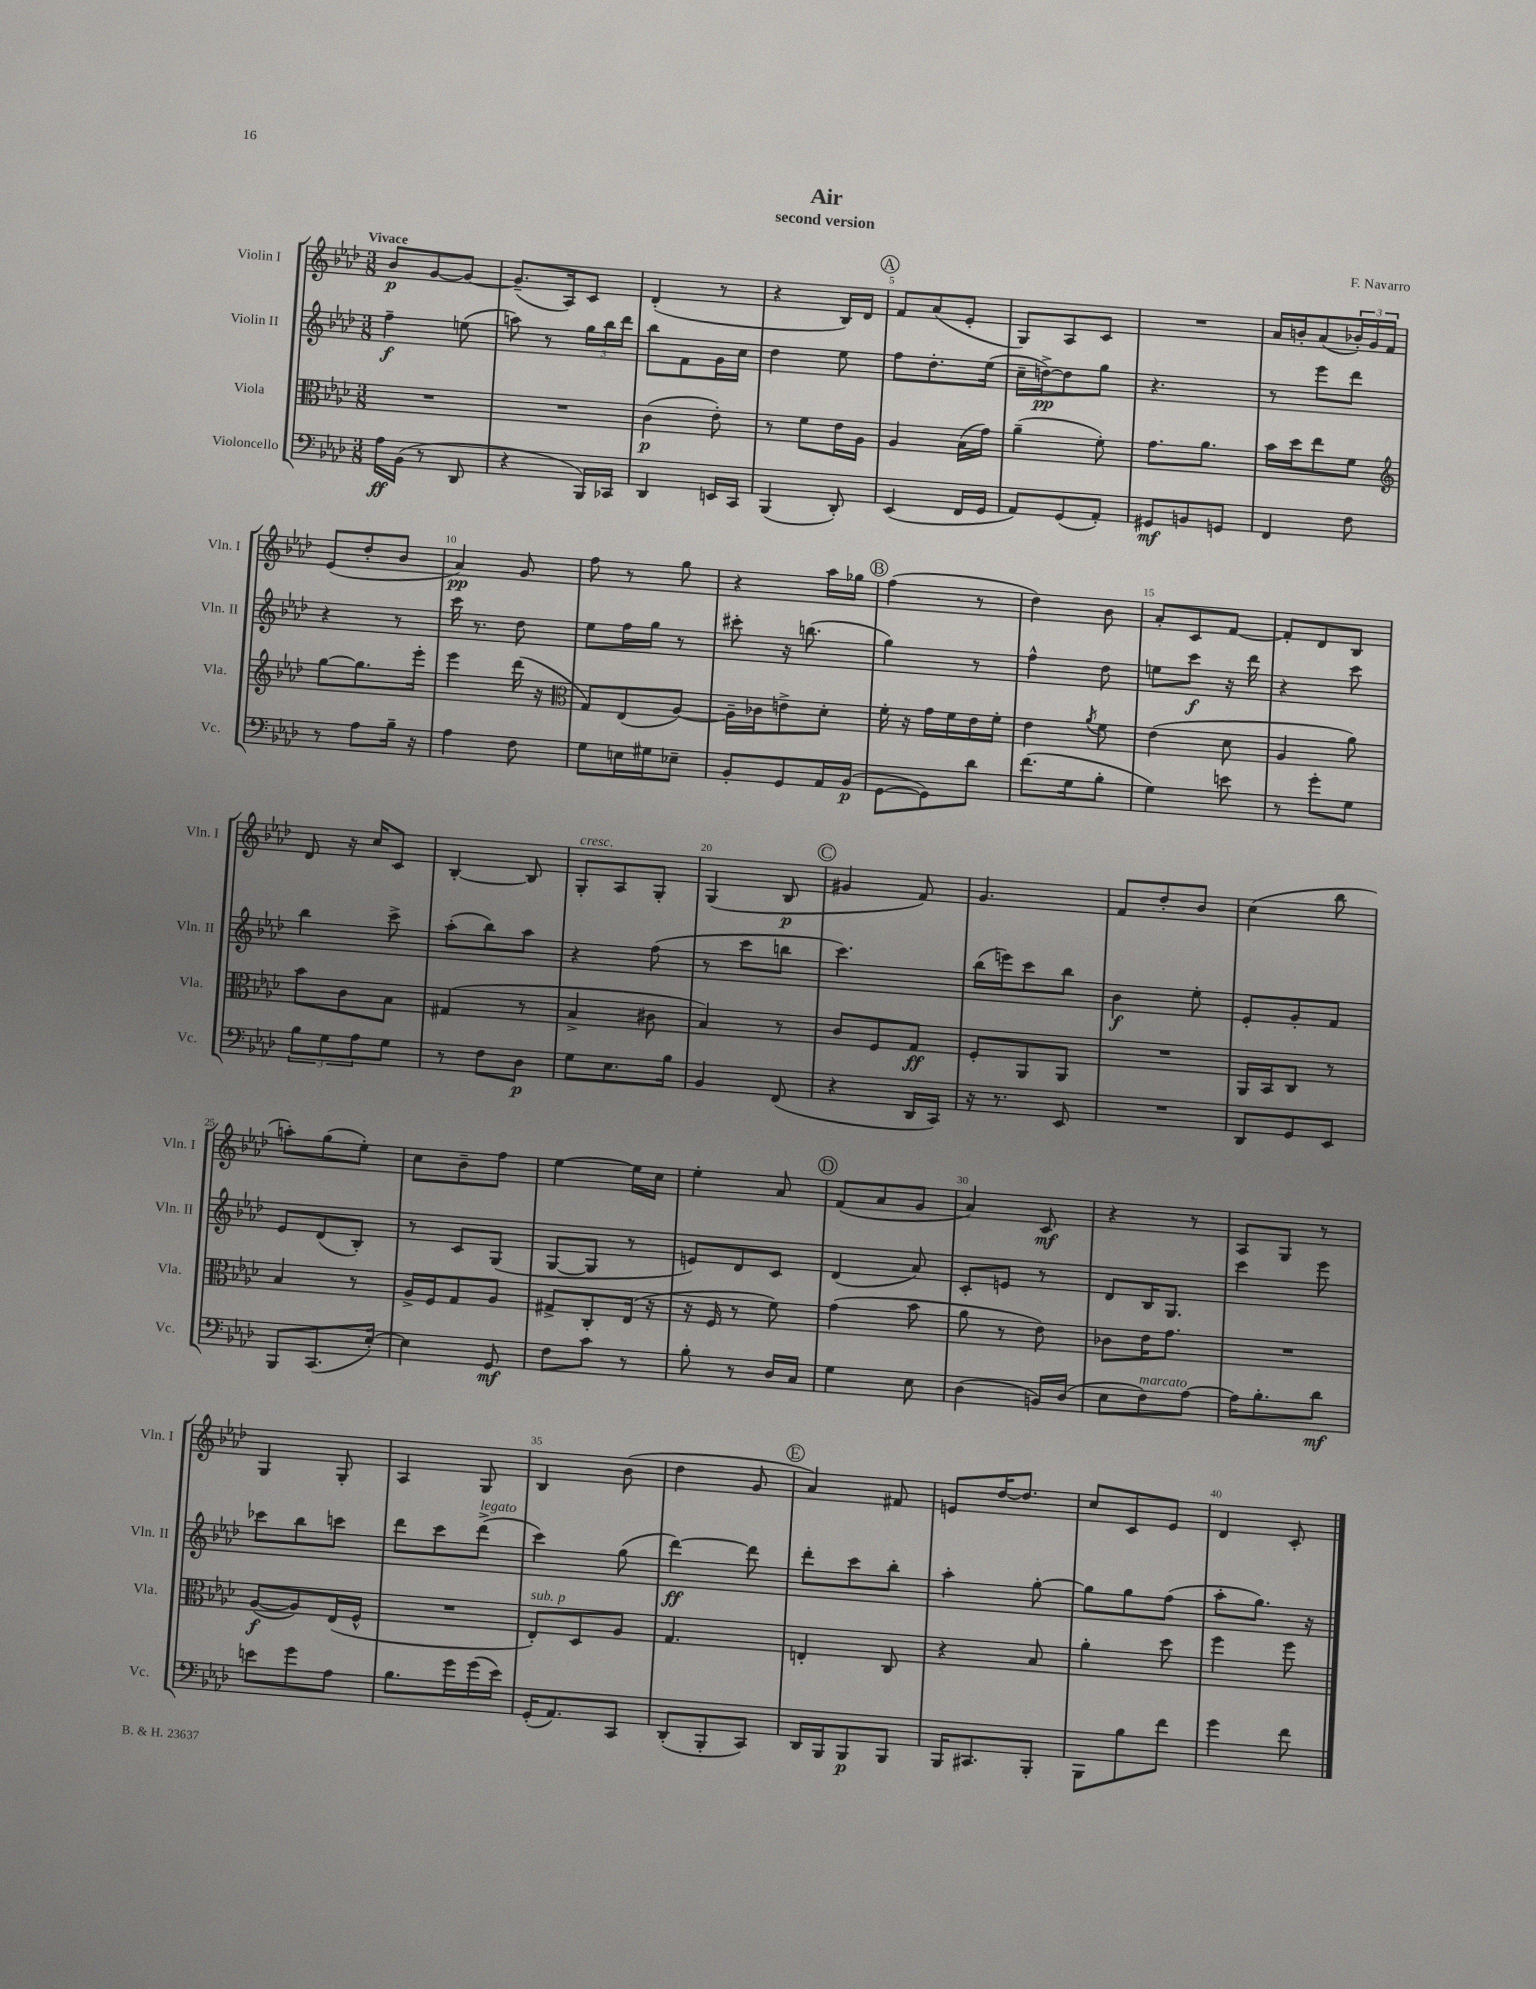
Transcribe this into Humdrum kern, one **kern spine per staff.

**kern	**dynam	**kern	**dynam	**kern	**dynam	**kern	**dynam
*part4	*part4	*part3	*part3	*part2	*part2	*part1	*part1
*staff4	*staff4	*staff3	*staff3	*staff2	*staff2	*staff1	*staff1
*I"Violoncello	*	*I"Viola	*	*I"Violin II	*	*I"Violin I	*
*I'Vc.	*	*I'Vla.	*	*I'Vln. II	*	*I'Vln. I	*
*clefF4	*	*clefC3	*	*clefG2	*	*clefG2	*
*k[b-e-a-d-]	*	*k[b-e-a-d-]	*	*k[b-e-a-d-]	*	*k[b-e-a-d-]	*
*M3/8	*	*M3/8	*	*M3/8	*	*M3/8	*
=1	=1	=1	=1	=1	=1	=1	=1
!	!	!	!	!	!	!LO:TX:a:B:t=Vivace	!
16A-\LL	ff	4.r	.	4ff~\	f	8b-/L	p
(16BB-\JJ	.	.	.	.	.	.	.
8r	.	.	.	.	.	[8g/	.
8DD-/	.	.	.	(8een\	.	8g/J_	.
=2	=2	=2	=2	=2	=2	=2	=2
4r	.	4.r	.	8aan\)	.	(8.g~/L]	.
.	.	.	.	8r	.	.	.
.	.	.	.	.	.	16A-/k)	.
16BBB-/LL)	.	.	.	24gg\LL	.	8c/J	.
.	.	.	.	24bb-\	.	.	.
16CC-X/JJ	.	.	.	.	.	.	.
.	.	.	.	24ddd-\JJ	.	.	.
=3	=3	=3	=3	=3	=3	=3	=3
4DD-/	.	(4c\	p	8bb-\L	.	(4d-'/	.
.	.	.	.	8f\	.	.	.
16EEn/LL	.	8e-'\)	.	16g\L	.	8r	.
16CC/JJ	.	.	.	16cc\JJ	.	.	.
=4	=4	=4	=4	=4	=4	=4	=4
(4BBB-/	.	8r	.	4dd-\	.	4r	.
.	.	8f\L	.	.	.	.	.
8DD-'/)	.	16e-\L	.	8ee-\	.	16B-/LL)	.
.	.	16A-\JJ	.	.	.	16d-/JJ	.
!!LO:REH:place=s1:t=A
=5	=5	=5	=5	=5	=5	=5	=5
(4EE-/	.	4A-/	.	8ff\L	.	8f/L	.
.	.	.	.	8.dd-'\	.	(8a-/	.
16FF/LL	.	(16B-\LL	.	.	.	8e-'/J	.
16GG/JJ	.	16g\JJ)	.	(16ee-\Jk	.	.	.
=6	=6	=6	=6	=6	=6	=6	=6
8AA-/L)	.	(4a-~\	.	16cc~\LL	.	8G/L)	.
.	.	.	.	[16ddn^\J)	pp	.	.
(8GG/	.	.	.	8dd\]	.	8A-/	.
8AA-'/J)	.	8f'\)	.	8gg\J	.	8c/J	.
=7	=7	=7	=7	=7	=7	=7	=7
8GG#X/L	mf	8.g\L	.	4.r	.	4.r	.
8BBn/	.	.	.	.	.	.	.
.	.	8.a-\J	.	.	.	.	.
8GGn/J	.	.	.	.	.	.	.
=8	=8	=8	=8	=8	=8	=8	=8
4FF/	.	16b-\LL	.	8r	.	16a-/LL	.
.	.	16dd-\J	.	.	.	16bn'/J	.
.	.	8ee-\	.	8eee-\L	.	(8a-/	.
8F\	.	8f\J	.	8ddd-\J	.	24b-X'/L)	.
.	.	.	.	.	.	24g/	.
.	.	.	.	.	.	24f/JJ	.
!!LO:LB:g=z
=9	=9	=9	=9	=9	=9	=9	=9
*	*	*clefG2	*	*	*	*	*
8r	.	[8gg\L	.	4r	.	(8e-/L	.
8A-\L	.	8.gg\]	.	.	.	8dd-'/	.
16B-~\Jk	.	.	.	8r	.	8b-/J	.
16r	.	16eee-'\Jk	.	.	.	.	.
=10	=10	=10	=10	=10	=10	=10	=10
4A-\	.	4eee-\	.	16ccc\	.	4a-/)	pp
.	.	.	.	8.r	.	.	.
8F\	.	(16ddd-\	.	8dd-\	.	8g/	.
.	.	16r	.	.	.	.	.
=11	=11	=11	=11	=11	=11	=11	=11
*	*	*clefC3	*	*	*	*	*
8G\L	.	8G/L)	.	8ee-\L	.	8ff\	.
16En\L	.	(8E-/	.	16ff\L	.	8r	.
16G#X\J	.	.	.	16gg\JJ	.	.	.
8E-X~\J	.	[8A-/J)	.	8r	.	8gg\	.
=12	=12	=12	=12	=12	=12	=12	=12
8BB-'/L	.	16A-~\LL]	.	8ccc#X'\	.	4r	.
.	.	16c-X\J	.	.	.	.	.
8GG/	.	8en^\	.	16r	.	.	.
.	.	.	.	(8.bbn\	.	.	.
16AA-/L	.	8d-'\J	.	.	.	16aa-\LL	.
(16BB-/JJ	p	.	.	.	.	16gg-X\JJ	.
!!LO:REH:place=s1:t=B
=13	=13	=13	=13	=13	=13	=13	=13
[8GG\L	.	16f'\	.	4gg\)	.	(4ff\	.
.	.	16r	.	.	.	.	.
8GG\])	.	16g\LL	.	.	.	.	.
.	.	16f\	.	.	.	.	.
8d-\J	.	16e-\	.	8r	.	8r	.
.	.	16f'\JJ	.	.	.	.	.
=14	=14	=14	=14	=14	=14	=14	=14
(8.f\L	.	4e-\	.	4ff^^\	.	4dd-\)	.
16G\k	.	.	.	.	.	.	.
.	.	8qa-/	.	.	.	.	.
8B-'\J	.	8f\	.	8dd-\	.	8b-\	.
=15	=15	=15	=15	=15	=15	=15	=15
4G\)	.	(4e-\	.	8een\L	.	8a-'/L	.
.	.	.	.	8ccc\J	f	8c/	.
8en\	.	8d-\	.	16r	.	[8f/J	.
.	.	.	.	16ddd-\	.	.	.
=16	=16	=16	=16	=16	=16	=16	=16
8r	.	4A-/	.	4r	.	8f'/L]	.
8g'\L	.	.	.	.	.	8d-/	.
8G\J	.	8a-\)	.	8ccc\	.	8B-/J	.
!!LO:LB:g=z
=17	=17	=17	=17	=17	=17	=17	=17
12B-\L	.	8b-\L	.	4bb-\	.	8d-/	.
12G\	.	.	.	.	.	.	.
.	.	8c\	.	.	.	16r	.
12A-\	.	.	.	.	.	.	.
.	.	.	.	.	.	16cc/KL	.
8G\J	.	8B-\J	.	8ccc^\	.	8c/J	.
=18	=18	=18	=18	=18	=18	=18	=18
8r	.	(4G#X/	.	(8aa-'\L	.	[4B-'/	.
8F\L	.	.	.	8bb-\)	.	.	.
8D-\J	p	8r	.	8aa-\J	.	8B-/]	.
=19	=19	=19	=19	=19	=19	=19	=19
!	!	!	!	!	!	!LO:TX:a:i:t=cresc.	!
8G\L	.	4B-^/	.	4r	.	8G'/L	.
8.E-\	.	.	.	.	.	8A-/	.
.	.	8c#X\	.	(8ff\	.	8G'/J	.
16B-\Jk	.	.	.	.	.	.	.
=20	=20	=20	=20	=20	=20	=20	=20
4BB-/	.	4B-/)	.	8r	.	(4G/	.
.	.	.	.	8ccc\L	.	.	.
(8FF/	.	8r	.	8bbn\J	.	8B-/	p
!!LO:REH:place=s1:t=C
=21	=21	=21	=21	=21	=21	=21	=21
4r	.	8c/L	.	4.ccc\)	.	4g#X/	.
.	.	8F/	.	.	.	.	.
16DD-/LL	.	8G/J	ff	.	.	8f/)	.
16CC/JJ)	.	.	.	.	.	.	.
=22	=22	=22	=22	=22	=22	=22	=22
16r	.	8F'/L	.	(16bb-\LL	.	4.g/	.
8.r	.	.	.	16eeen\J)	.	.	.
.	.	8AA-/	.	8ccc\	.	.	.
8EE-/	.	8AA-/J	.	8bb-\J	.	.	.
=23	=23	=23	=23	=23	=23	=23	=23
4.r	.	4.r	.	4b-\	f	8f/L	.
.	.	.	.	.	.	8dd-'/	.
.	.	.	.	8ee-'\	.	8b-/J	.
=24	=24	=24	=24	=24	=24	=24	=24
8DD-/L	.	16AA-/LL	.	8e-'/L	.	(4cc\	.
.	.	16BB-/J	.	.	.	.	.
8GG/	.	8C/J	.	8g'/	.	.	.
8EE-/J	.	8r	.	8f/J	.	8bb-\	.
!!LO:LB:g=z
=25	=25	=25	=25	=25	=25	=25	=25
8BBB-/L	.	4B-/	.	8e-/L	.	8aan'\L)	.
(8.CC/	.	.	.	(8d-/	.	(8gg\	.
.	.	8r	.	8B-'/J)	.	8ee-'\J)	.
[16E-'/Jk)	.	.	.	.	.	.	.
=26	=26	=26	=26	=26	=26	=26	=26
4E-\]	.	16A-^/LL	.	8r	.	8cc\L	.
.	.	16F/J	.	.	.	.	.
.	.	8G/	.	8c/L	.	8b-~\	.
8GG/	mf	8A-/J	.	(8G/J	.	8ff\J	.
=27	=27	=27	=27	=27	=27	=27	=27
8F\L	.	8G#X^/L	.	[8G/L	.	[4ee-\	.
8c\J	.	8C'/	.	8G/J]	.	.	.
8r	.	(16E-/Jk	.	8r	.	16ee-\LL]	.
.	.	16r	.	.	.	16cc\JJ	.
=28	=28	=28	=28	=28	=28	=28	=28
8B-'\	.	16r	.	8en/L)	.	4ee-'\	.
.	.	16F/	.	.	.	.	.
8r	.	8r	.	8d-/	.	.	.
16D-/LL	.	8f\)	.	8c/J	.	8a-/	.
16C/JJ	.	.	.	.	.	.	.
!!LO:REH:place=s1:t=D
=29	=29	=29	=29	=29	=29	=29	=29
4G\	.	(4g\	.	(4d-/	.	(8f/L	.
.	.	.	.	.	.	8a-/	.
8E-\	.	8b-\	.	8a-/)	.	8g/J	.
=30	=30	=30	=30	=30	=30	=30	=30
(4D-\	.	8a-\	.	8c'/L	.	4a-/)	.
.	.	8r	.	8en/J	.	.	.
16BBn/LL)	.	8e-\)	.	8r	.	8c/	mf
(16D-/JJ	.	.	.	.	.	.	.
=31	=31	=31	=31	=31	=31	=31	=31
8E-\L	.	8c-X\L	.	8d-/L	.	4r	.
!LO:TX:a:i:t=marcato	!	!	!	!	!	!	!
8F\)	.	16e-\K	.	16B-/K	.	.	.
.	.	8.g\J	.	8.G/J	.	.	.
[8A-\J	.	.	.	.	.	8r	.
=32	=32	=32	=32	=32	=32	=32	=32
16A-\KL]	.	4.r	.	4ccc\	.	8A-/L	.
8.B-'\	.	.	.	.	.	.	.
.	.	.	.	.	.	8G/J	.
8d-\J	mf	.	.	8eee-\	.	8r	.
!!LO:LB:g=z
=33	=33	=33	=33	=33	=33	=33	=33
8en\L	.	([8A-/L	f	8ccc-X\L	.	4G/	.
8g\	.	8A-/])	.	8bb-\	.	.	.
8A-\J	.	(16E-/L	.	8cccn\J	.	8G'/	.
.	.	16F^^/JJ	.	.	.	.	.
=34	=34	=34	=34	=34	=34	=34	=34
8.B-\L	.	4.r	.	8ddd-\L	.	4A-/	.
.	.	.	.	8ccc\	.	.	.
16g\L	.	.	.	.	.	.	.
!	!	!	!	!LO:TX:a:i:t=legato	!	!	!
(16g\	.	.	.	(8ddd-^\J	.	8G/	.
16e-\JJ)	.	.	.	.	.	.	.
=35	=35	=35	=35	=35	=35	=35	=35
!	!	!LO:TX:a:i:t=sub. p	!	!	!	!	!
(16GG'/KL	.	8E-'/L)	.	4ccc\)	.	4B-/	.
8.AA-/)	.	.	.	.	.	.	.
.	.	8D-/	.	.	.	.	.
8CC/J	.	8A-/J	.	(8gg\	.	(8b-\	.
=36	=36	=36	=36	=36	=36	=36	=36
(8DD-'/L	.	4.G/	.	[4ddd-\)	ff	4dd-\	.
8BBB-'/	.	.	.	.	.	.	.
8CC/J)	.	.	.	8ddd-\]	.	8g/	.
!!LO:REH:place=s1:t=E
=37	=37	=37	=37	=37	=37	=37	=37
16DD-/LL	.	4En'/	.	8ddd-'\L	.	4a-/)	.
16BBB-/J	.	.	.	.	.	.	.
8BBB-/	p	.	.	8ccc\	.	.	.
8BBB-/J	.	8C/	.	8bb-'\J	.	8f#X/	.
=38	=38	=38	=38	=38	=38	=38	=38
16BBB-/KL	.	4r	.	4aa-'\	.	8en/L	.
8.CC#X/	.	.	.	.	.	.	.
.	.	.	.	.	.	[16dd-/K	.
.	.	.	.	.	.	8.dd-/J]	.
8BBB-'/J	.	8B-/	.	[8gg'\	.	.	.
=39	=39	=39	=39	=39	=39	=39	=39
8BBB-\L	.	4a-'\	.	8gg\L]	.	8cc/L	.
8B-\	.	.	.	8gg\	.	8c/	.
8f\J	.	8dd-\	.	(8ff\J	.	8e-/J	.
=40	=40	=40	=40	=40	=40	=40	=40
4g\	.	4ff\	.	8aa-'\L	.	4d-/	.
.	.	.	.	8.gg\J)	.	.	.
8f\	.	8ff\	.	.	.	8c'/	.
.	.	.	.	16r	.	.	.
==	==	==	==	==	==	==	==
*-	*-	*-	*-	*-	*-	*-	*-
